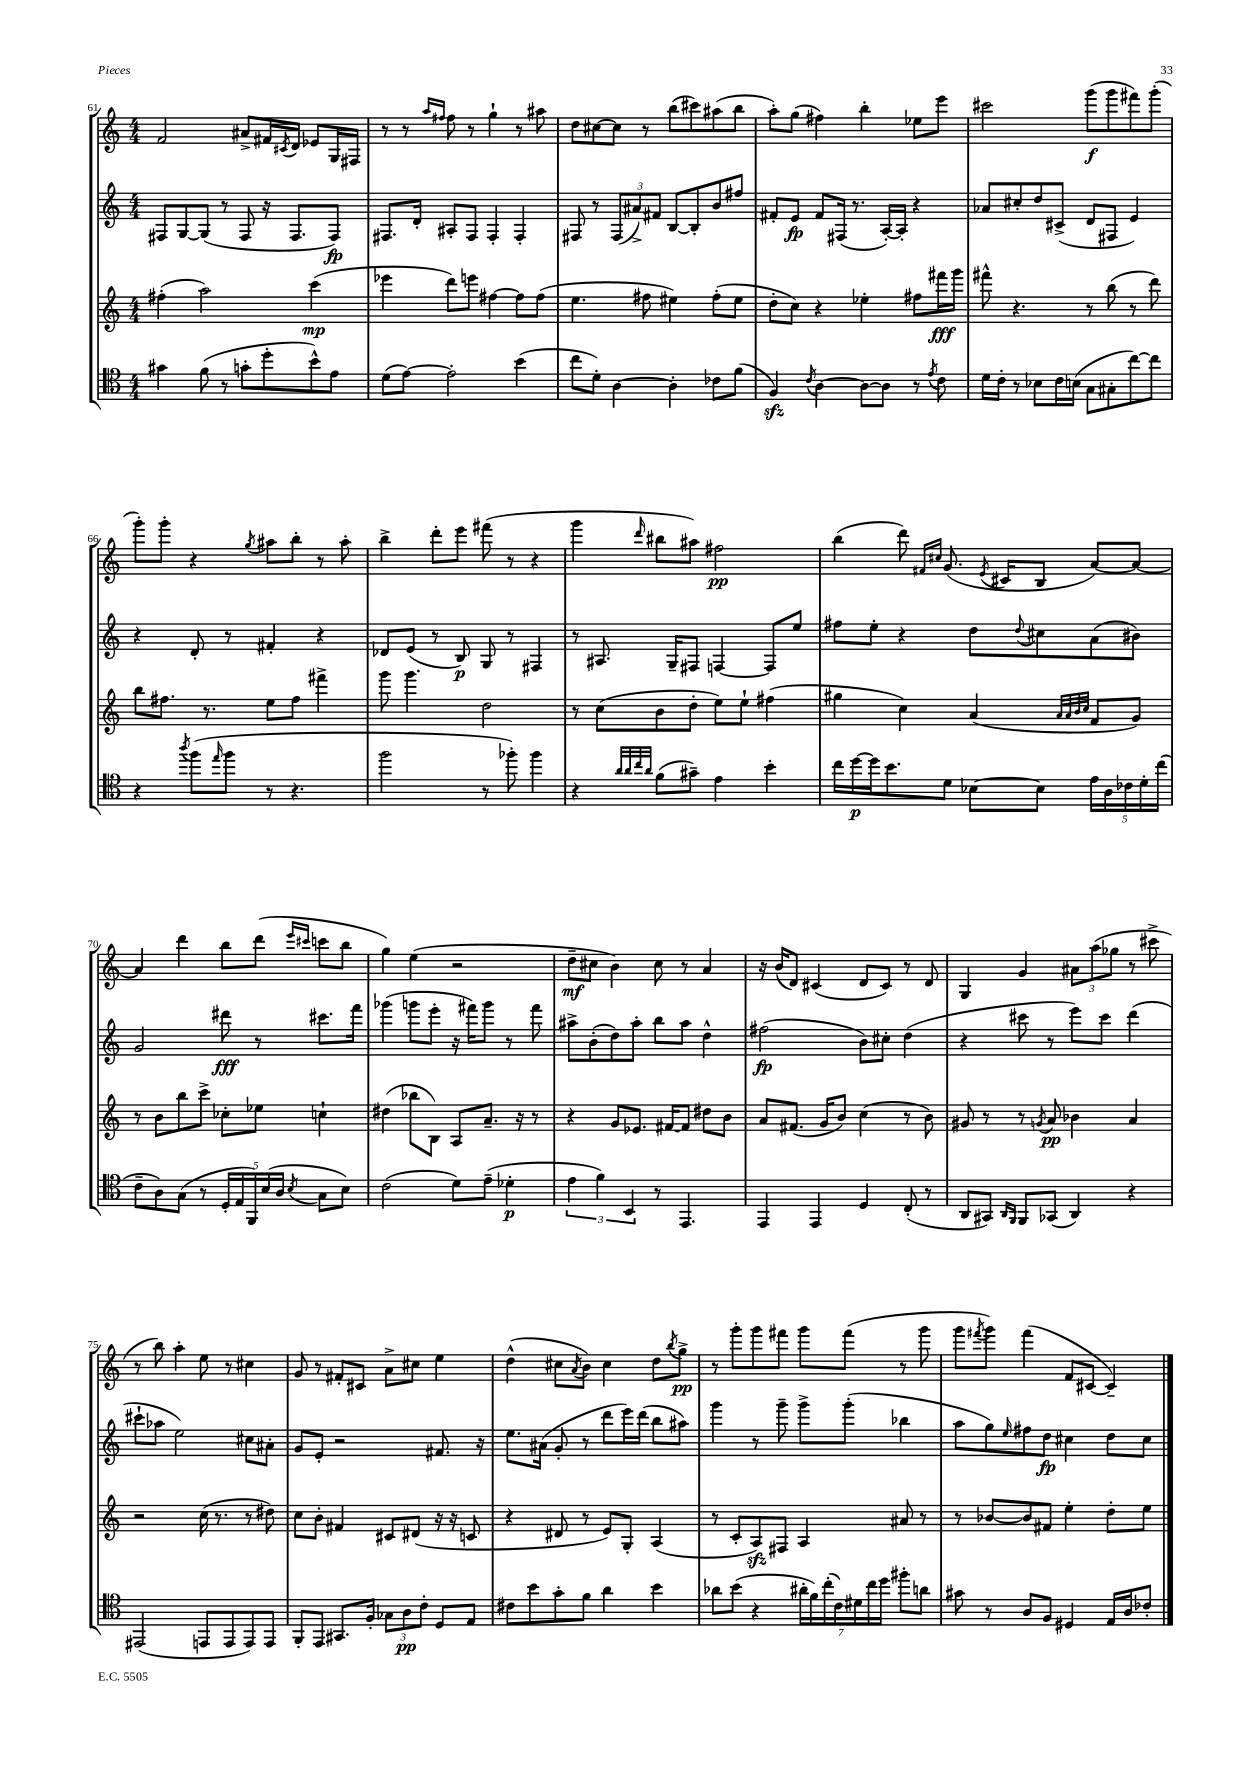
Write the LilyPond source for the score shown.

<<
\new StaffGroup <<
\new Staff = "s0" {
    \clef treble \key c \major \numericTimeSignature \time 4/4
    f'2 ais'8-> fis'16 \acciaccatura { cis'8 } d'16 ees'8 g16 fis16 |
    r8 r8 \grace { a''16 fis''16 } fis''8 r8 g''4-! r8 ais''8 |
    d''8 cis''8~ cis''8 r8 b''8( cis'''8) ais''8( b''8 |
    a''8-.) g''8( fis''4) b''4-. ees''8 e'''8 |
    cis'''2 g'''8\f( g'''8 fis'''8) g'''8-.( |
    g'''8-.) g'''8-. r4 \acciaccatura { g''8 } ais''8 b''8-. r8 ais''8-. |
    b''4-> d'''8-. e'''8 fis'''8( r8 r4 |
    g'''4 \grace { d'''16 } bis''8 ais''8) fis''2\pp |
    b''4( d'''8) \grace { fis'16 cis''16 } g'8.( \acciaccatura { e'8 } cis'16 b8 a'8~) a'8~ |
    a'4 d'''4 b''8 d'''8( \grace { e'''16 cis'''16 } c'''8 b''8 |
    g''4) e''4( r2 |
    d''8--\mf cis''8 b'4) cis''8 r8 a'4 |
    r16 b'16( d'8) cis'4( d'8 cis'8) r8 d'8 |
    g4 g'4 \tuplet 3/2 { ais'8 a''8( ges''8 } r8 cis'''8-> |
    r8 b''8) a''4-. e''8 r8 cis''4 |
    g'8 r8 fis'8-. cis'8 a'8-> cis''8 e''4 |
    d''4-^( cis''8 \acciaccatura { a'8 } b'8) cis''4 d''8 \acciaccatura { b''8 } g''8->\pp |
    r8 g'''8-. g'''8 fis'''8 g'''8 fis'''8( r8 g'''8 |
    g'''8 \acciaccatura { fis'''8 } g'''8) fis'''4( f'8 cis'8~ cis'4--) \bar "|." |
}
\new Staff = "s1" {
    \clef treble \key c \major \numericTimeSignature \time 4/4
    fis8 g8~ g8( r8 fis8 r16 fis8. fis8\fp) |
    fis8. d'16-. ais8-. fis8 fis4-. fis4-. |
    fis8 r8 \tuplet 3/2 { fis8( ais'8->) fis'8 } b8~ b8-. b'8 fis''8 |
    fis'8-. e'8\fp fis'8 fis16( r8. a16~-.) a16-. r4 |
    aes'8 cis''8-. d''8 cis'8->( d'8 fis8 e'4) |
    r4 d'8-. r8 fis'4-. r4 |
    des'8 e'8( r8 b8\p) g8 r8 fis4 |
    r8 ais8. g16-- fis8 f4~ f8 e''8 |
    fis''8 e''8-. r4 d''8 \appoggiatura { d''8 } cis''8 a'8( bis'8) |
    g'2 dis'''8\fff r8 cis'''8. f'''16 |
    ges'''4( g'''8 e'''8-. r16 fis'''16) g'''8 r8 fis'''8 |
    ais''8-> b'8-.( d''8) ais''8-. b''8 ais''8 d''4-^ |
    fis''2\fp( b'8) cis''8-. d''4( |
    r4 cis'''8 r8 e'''8) cis'''8 d'''4( |
    cis'''8-! aes''8 e''2) cis''8 ais'8-. |
    g'8 e'8-. r2 fis'8. r16 |
    e''8. ais'16( g'8-. r8 d'''8 e'''16) d'''16( b''8 ais''8) |
    g'''4 r8 g'''8-- g'''8-> g'''8-.( bes''4 |
    a''8 g''8) \grace { e''16 } fis''8 d''8\fp cis''4 d''8 cis''8 \bar "|." |
}
\new Staff = "s2" {
    \clef treble \key c \major \numericTimeSignature \time 4/4
    fis''4-.( a''2) c'''4\mp( |
    ees'''4 d'''8) e'''8 fis''4~ fis''8 fis''8( |
    e''4. fis''8 eis''4) fis''8-.( eis''8 |
    d''8-. c''8) r4 ees''4-. fis''8 fis'''16\fff g'''16 |
    fis'''8-^ r4. r8 b''8( r8 d'''8) |
    b''8 fis''8. r8. e''8 fis''8 fis'''4-> |
    g'''8 g'''4. d''2 |
    r8 c''8( b'8 d''8-. e''8) e''8-! fis''4( |
    gis''4 c''4) a'4( \grace { a'32 a'32 b'32 c''32 } f'8 g'8) |
    r8 b'8 b''8 c'''8-> ces''8-. ees''8 c''4-! |
    dis''4( bes''8 b8) a8 a'8.-- r16 r8 |
    r4 g'8 ees'8. fis'16~ fis'8 dis''8 b'8 |
    a'8 fis'8.( g'16 b'8) c''4( r8 b'8) |
    gis'8 r8 r8 \acciaccatura { g'8 } a'8\pp bes'4 a'4 |
    r2 c''16( r8. r8 dis''8) |
    c''8 b'8-. fis'4 cis'8 dis'8( r16 r16 c'8 |
    r4 dis'8 r8 e'8) g8-. a4( |
    r8 c'8-. a8\sfz) fis8 a4 ais'8 r8 |
    r8 bes'8~ bes'8 fis'8 e''4-. d''8-. e''8 \bar "|." |
}
\new Staff = "s3" {
    \clef tenor \key c \major \numericTimeSignature \time 4/4
    gis'4 f'8( r8 g'8-. d''8-. b'8-^) e'8 |
    d'8( e'8~) e'2-. b'4( |
    c''8 d'8-.) a4~ a4-. ces'8 f'8( |
    f4\sfz) \acciaccatura { c'8 } a4~ a8~ a8 r8 \acciaccatura { e'8 } c'8 |
    d'16 c'16-. r8 bes8 c'16 b16( g8 gis8-. c''8~) c''8 |
    r4 \acciaccatura { a''8 } f''8( \grace { e''16 } f''8 r8 r4. |
    f''2 r8 fes''8-.) fes''4 |
    r4 \grace { a'32 a'32 c''32 a'32 } f'8( gis'8--) e'4 b'4-. |
    c''16 d''16~\p d''16 b'8. d'8 bes8~ bes8 \tuplet 5/4 { e'16 a16 ces'16 d'16-. c''16( } |
    c'8-- a8) g8( r8 \tuplet 5/4 { d16-. e16 f,16) b16( a16 } \acciaccatura { b8 } g8 b8) |
    c'2( d'8) e'8--( des'4-.\p |
    \tuplet 3/2 { e'4 f'4) b,4 } r8 e,4. |
    e,4 e,4 d4 c8-.( r8 |
    a,8 gis,8) \grace { a,16 f,16 } f,8 ges,8( a,4) r4 |
    eis,2( e,8 e,8 e,8) e,8 |
    f,8-. e,8 gis,8. f16-. \tuplet 3/2 { ges8 a8\pp c'8-. } d8 e8 |
    cis'8 b'8 g'8-. f'8 a'4 b'4 |
    aes'8 b'8( r4 \tuplet 7/4 { ais'16-. f'16) c''16-.( c'16) dis'16 c''16 d''16 } fis''8-. a'8 |
    gis'8 r8 a8 f8 dis4 e16 a16 ces'8-. \bar "|." |
}
>>
>>
\layout { \context { \Score currentBarNumber = #61 } }
